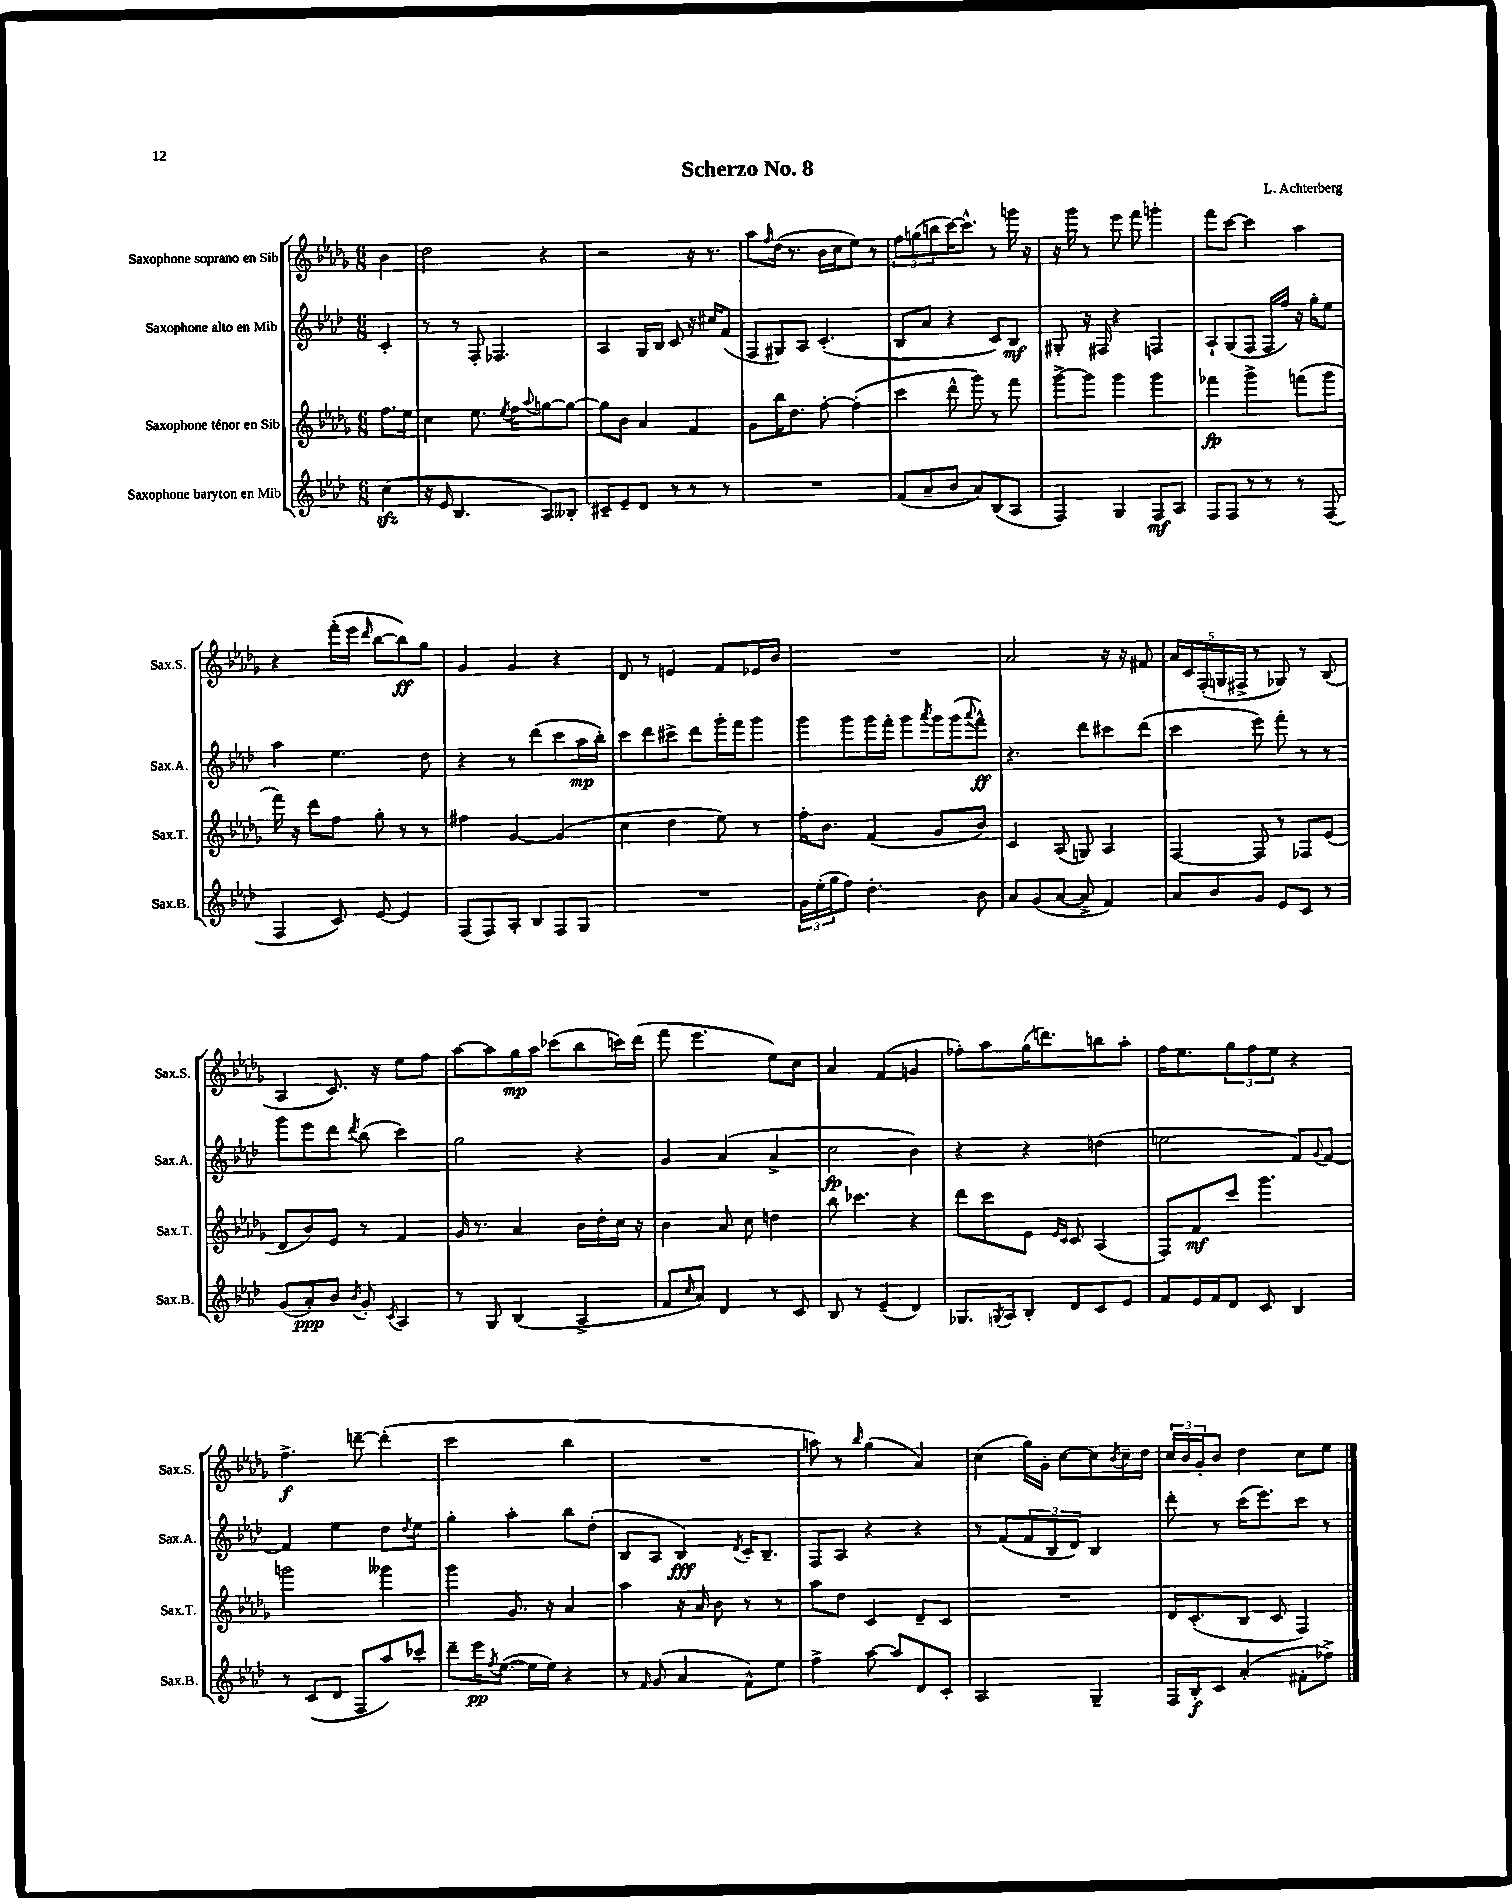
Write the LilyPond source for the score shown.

\header { title = "Scherzo No. 8" composer = "L. Achterberg" }
<<
\new StaffGroup <<
\new Staff = "s0" \with { instrumentName = "Saxophone soprano en Sib" shortInstrumentName = "Sax.S." } {
    \clef treble \key des \major \numericTimeSignature \time 6/8 \partial 4
    bes'4 |
    des''2 r4 |
    r2 r16 r8. |
    aes''8 \grace { f''16 } des''16( r8. bes'16 c''16 ees''8) r8 |
    \tuplet 3/2 { f''8 g''8( b''8 } c'''16~) c'''8.-^ r8 g'''16 r16 |
    r16 ges'''16 r8 ees'''8 f'''8 g'''4-. |
    f'''8 c'''8~ c'''4 aes''4 |
    r4 f'''16-.( ees'''16 \grace { des'''16 } bes''8~ bes''8\ff) ges''8 |
    ges'4 ges'4 r4 |
    des'8 r8 e'4 f'8 ees'16 bes'16 |
    R2. |
    aes'2 r16 r16 fis'8 |
    \tuplet 5/4 { aes'16 c'16 f16-.( g16 fis16-> } r8 ges8) r8 bes8( |
    aes4 c'8.) r16 ees''8 f''8 |
    aes''8~ aes''8 ges''16\mp aes''16 ces'''8( bes''8 c'''16) des'''16( |
    f'''8 ees'''4. ees''8) c''8 |
    aes'4 f'4( g'4 |
    fes''8-.) aes''8 ges''16( d'''8.) b''8 aes''8-. |
    f''16 ees''8. \tuplet 3/2 { ges''8 f''8 ees''8 } r4 |
    f''4.->\f d'''8~-- d'''4-.( |
    c'''2 bes''4 |
    R2. |
    a''8) r8 \grace { bes''16 } ges''4( aes'4) |
    c''4( ges''16) ges'16-. c''8~ c''8 \acciaccatura { bes'8 } c''16-- des''16 |
    \tuplet 3/2 { c''16 bes'16 ges'16-. } bes'8 des''4 c''8 ees''8 \bar "|." |
}
\new Staff = "s1" \with { instrumentName = "Saxophone alto en Mib" shortInstrumentName = "Sax.A." } {
    \clef treble \key aes \major \numericTimeSignature \time 6/8 \partial 4
    c'4-. |
    r8 r8 f8-. fes4. |
    aes4 g16 bes16 c'8 r16 cis''16 f'8( |
    f8 gis8) aes8 c'4.-.( |
    bes8 aes'8 r4 c'8) bes8\mf |
    gis8-. r16 fis16 r4 f4 |
    aes8-! g8( f8 f16 f''16) r16 g''16-. ees''8 |
    aes''4 ees''4. des''8 |
    r4 r8 des'''8( c'''8 aes''16\mp bes''16-.) |
    c'''8 des'''8 cis'''8-> des'''8 g'''16-. f'''16 g'''8 |
    g'''8 g'''8 g'''16 f'''16-. g'''8 \acciaccatura { aes'''8 } g'''16 g'''16( \appoggiatura { aes'''8 } f'''8-^\ff) |
    r4. des'''8 cis'''8 des'''8( |
    c'''4 ees'''8) f'''8-. r8 r8 |
    g'''8 ees'''8 des'''8 \acciaccatura { des'''8 } bes''8( c'''4) |
    g''2 r4 |
    g'4 aes'4( aes'4-> |
    c''2\fp bes'4) |
    r4 r4 d''4( |
    e''2 f'8) \appoggiatura { g'8 } f'8~ |
    f'4 ees''4 des''8 \acciaccatura { des''8 } ees''8 |
    g''4-. aes''4-. bes''8 des''8-.( |
    bes8 aes8 bes4\fff) \acciaccatura { des'8 } c'16-. bes8.-- |
    f8 aes8 r4 r4 |
    r8 f'8( \tuplet 3/2 { f'8 bes8 des'8) } bes4 |
    des'''8-. r8 c'''16( ees'''8.) c'''8 r8 \bar "|." |
}
\new Staff = "s2" \with { instrumentName = "Saxophone ténor en Sib" shortInstrumentName = "Sax.T." } {
    \clef treble \key des \major \numericTimeSignature \time 6/8 \partial 4
    f''8. ees''16 |
    c''4 ees''8. \acciaccatura { ees''8 } f''16 \appoggiatura { aes''8 } g''8~ g''8~ |
    g''8 bes'8 aes'4 f'4 |
    ges'8 bes''16 des''8. f''8~-. f''4-.( |
    c'''4 des'''8-^ ges'''8) r8 f'''8 |
    ges'''8~-> ges'''8 ges'''4 ges'''4 |
    fes'''4\fp ges'''4-> f'''8( ges'''8 |
    f'''16) r16 des'''8 f''8 ges''8-. r8 r8 |
    fis''4 ges'4~ ges'4( |
    c''4 des''4 ees''8) r8 |
    f''16-. bes'8. f'4( ges'8 bes'8) |
    c'4 aes8( g8) aes4 |
    f4~ f8 r8 fes8 ees'8( |
    des'8 bes'8) ees'8 r8 f'4 |
    ges'16 r8. aes'4 bes'16 des''16-. c''16 r16 |
    bes'4 aes'8 c''8 d''4 |
    bes''8 ces'''4. r4 |
    des'''8 c'''8 ees'8 \grace { ees'16 c'16 } c'8 aes4( |
    f8) f'8\mf c'''8 ges'''4. |
    g'''2 geses'''4 |
    ges'''4 ges'8. r16 aes'4 |
    aes''4 r16 aes'16 bes'8 r8 r8 |
    aes''8 des''8 c'4 des'8-- c'8 |
    R2. |
    des'16 c'8.-.( bes8 c'8 f4) \bar "|." |
}
\new Staff = "s3" \with { instrumentName = "Saxophone baryton en Mib" shortInstrumentName = "Sax.B." } {
    \clef treble \key aes \major \numericTimeSignature \time 6/8 \partial 4
    c''4\sfz( |
    r16 ees'16 bes4. aes8) beses8-. |
    cis'8-- ees'8-- des'8 r8 r8 r8 |
    R2. |
    f'8( aes'8-- bes'8 aes'8) bes8( aes8 |
    f4) g4 f8\mf aes8 |
    f8 f8 r8 r8 r8 f8( |
    f4 c'8) ees'8~ ees'4 |
    f8( f8) aes8-. bes8 f8 g8 |
    R2. |
    \tuplet 3/2 { g'16 ees''16-.( g''16 } f''8) des''4.-. bes'8 |
    aes'8 g'8( aes'8~ aes'8-> f'4) |
    aes'8 bes'8 g'8 ees'8 c'8 r8 |
    g'8( aes'8-.\ppp) bes'8 \acciaccatura { bes'8 } g'8-. \acciaccatura { c'8 } aes4 |
    r8 g8 bes4( aes4-> |
    f'8 \grace { c''16 } aes'8) des'4 r8 c'8 |
    bes8 r8 ees'4--( des'4) |
    ges8. \acciaccatura { g8 } aes16 bes8-. des'8 c'8 ees'8 |
    f'8 ees'16 f'16 des'8 c'8 bes4 |
    r8 c'8( des'8 f8 aes''8) ces'''8-. |
    des'''8-- ees'''16\pp \acciaccatura { f''8 } ees''8.~( ees''16 ees''16) r4 |
    r8 \grace { f'16 } g'8( aes'4 f'8-^) ees''8 |
    f''4-> aes''8~ aes''8 des'8 c'8-. |
    aes2 g4-- |
    f16 bes16-.\f c'8 aes'4-.( fis'8-. fes''8->) \bar "|." |
}
>>
>>
\layout { \context { \Score \remove "Bar_number_engraver" } }
